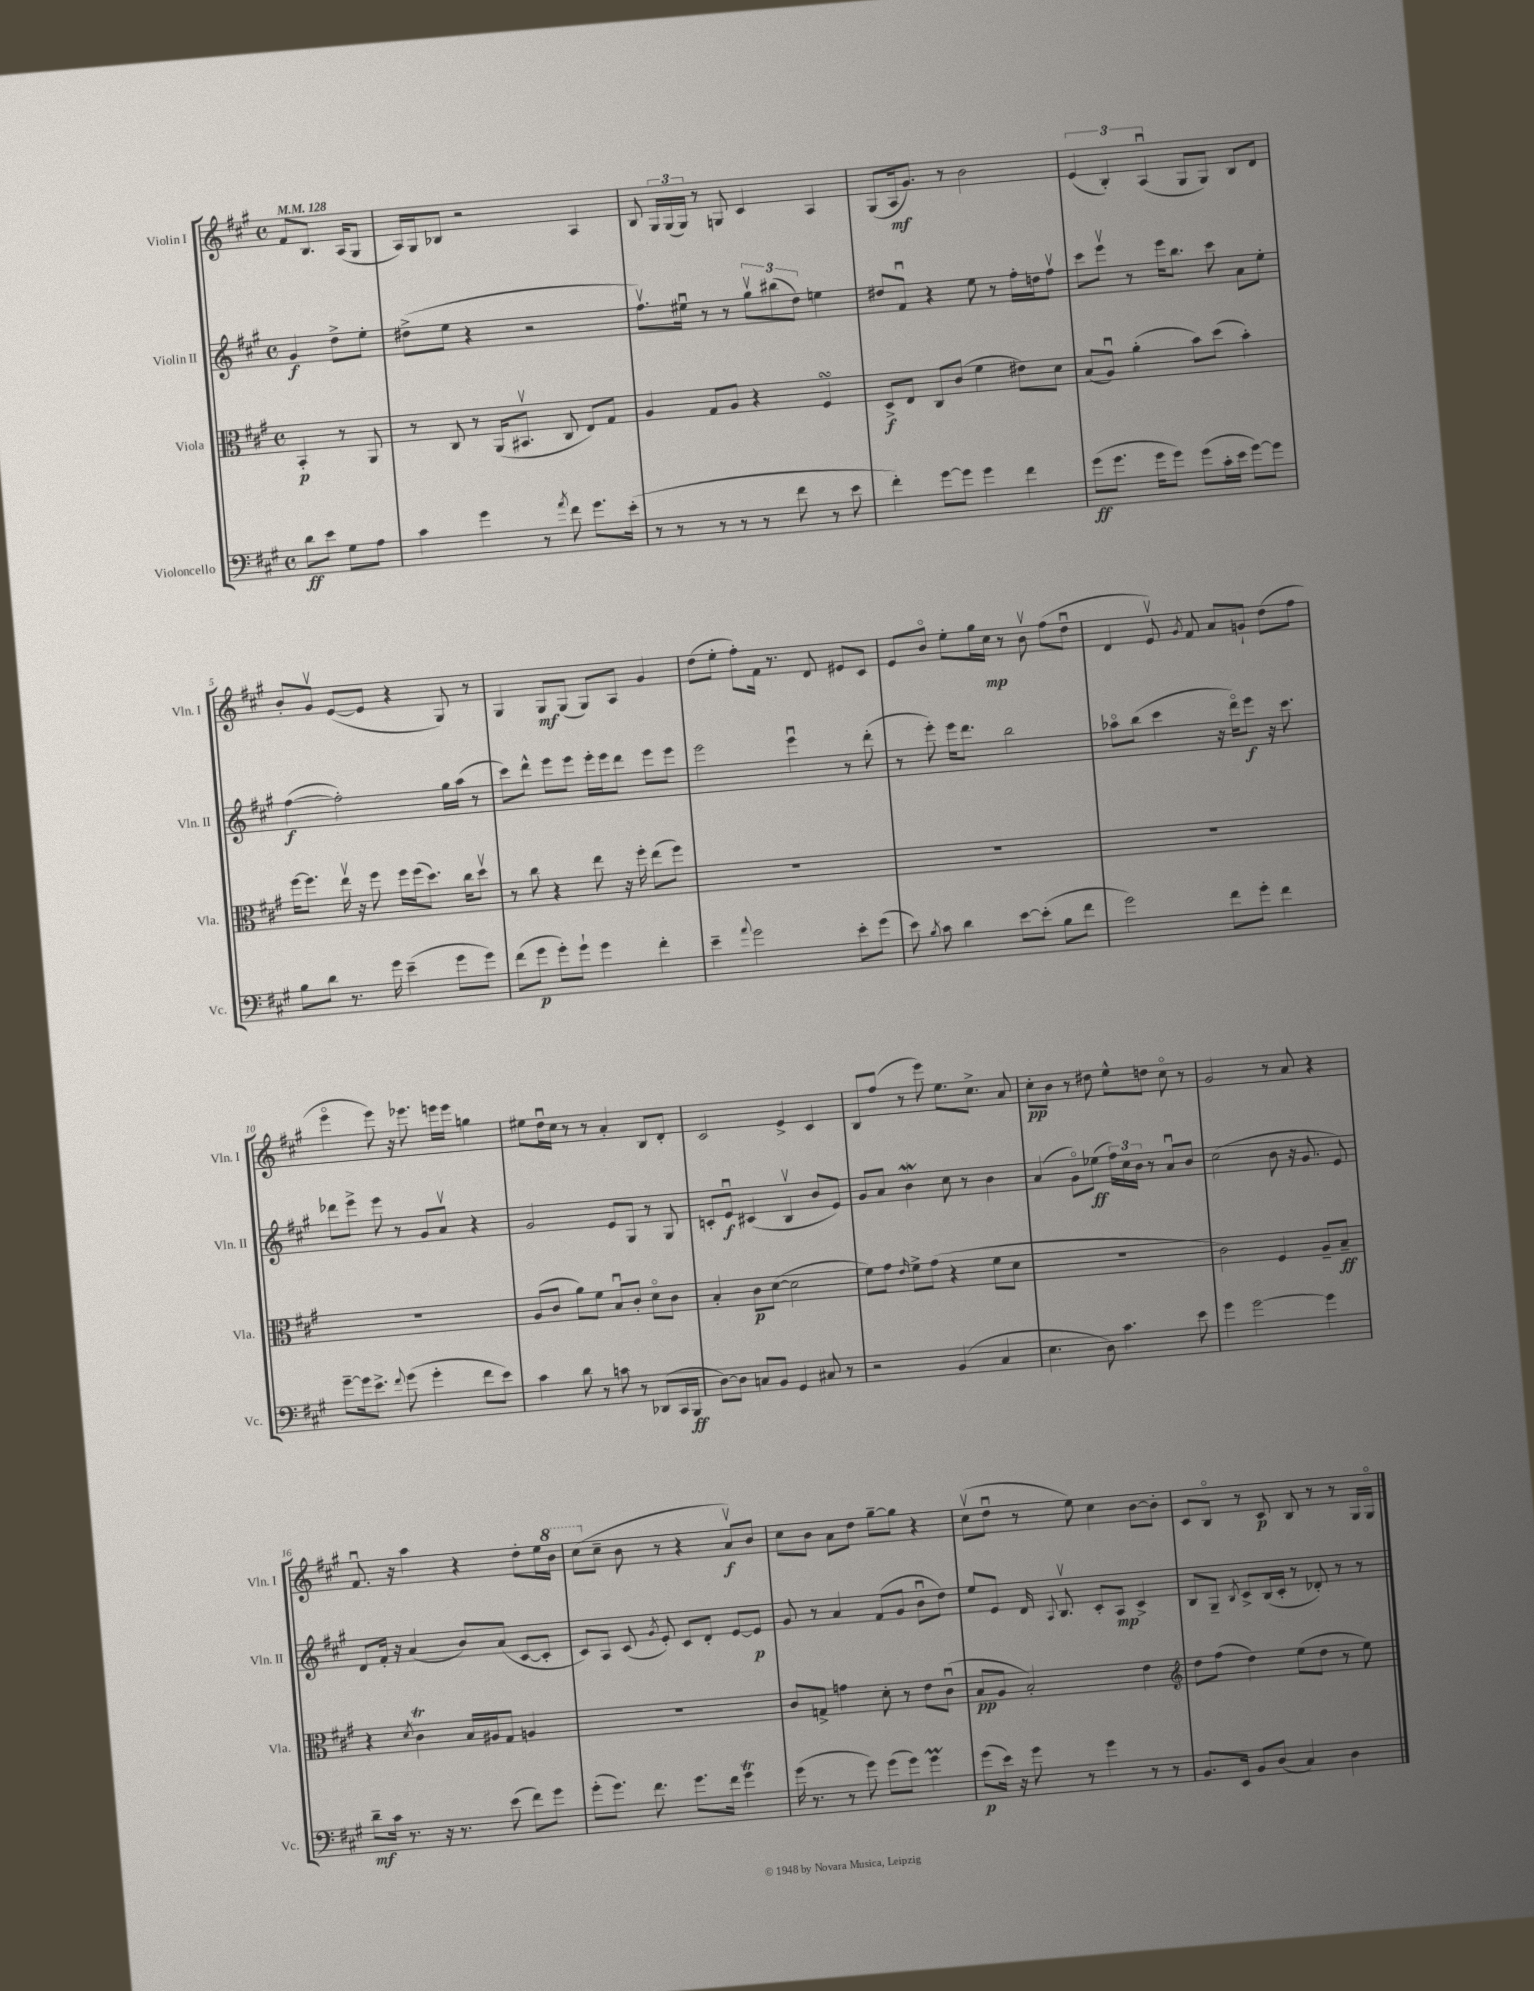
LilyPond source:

<<
\new StaffGroup <<
\new Staff = "s0" \with { instrumentName = "Violin I" shortInstrumentName = "Vln. I" } {
    \clef treble \key a \major \defaultTimeSignature \time 4/4 \partial 2 \tempo 4 = 128
    \autoBeamOff fis'8[ b8.] a16[( gis8] |
    a16[) gis16 bes8] r2 a4 |
    b8 \tuplet 3/2 { gis16[ gis16( gis16]) } r8 g8 cis'4 a4 |
    gis8[( a16\mf gis'8.]) r8 b'2 |
    \tuplet 3/2 { e'4( b4-.) a4\downbow( } gis8[ gis8]) b8[ d'8] |
    b'8[-. gis'8]\upbow e'8[~( e'8] r4 gis8) r8 |
    gis4 gis8[\mf gis8]( gis8[) a8] gis'4 |
    d''8[( e''8]-. fis''8[-.) fis'16] r8. d'8 eis'8[ cis'8] |
    e'8[ b'8]\flageolet e''8[-. gis''16 cis''16]\mp r8 b'8\upbow fis''8[( d''8]\downbow |
    d'4 e'8\upbow) \acciaccatura { gis'8 } fis'8 a'8[ g'8]-! d''8[( fis''8] |
    e'''4\flageolet e'''8) r16 ees'''8. e'''16[ e'''16] g''4 |
    eis''8[ d''16\downbow cis''16] r8 r8 a'4-. b8[ d'8]-. |
    cis'2 e'4-> cis'4 |
    b8[ fis''8]( r8 e'''8) e''8.[ cis''8.]-> a'8 |
    cis''8[-.\pp b'8] r8 dis''8 e''8[-^ d''8] cis''8\flageolet r8 |
    gis'2 r8 a'8 r4 |
    fis'8.\downbow r16 a''4 r4 d''8[-. e''16 \ottava #1 b''16] |
    cis'''8[( \ottava #0 cis''8]-- b'8 r8 r4 a'8[\upbow\f) b'8] |
    cis''8[ b'8] a'8[ d''8] gis''8[~-- gis''8] r4 |
    cis''8[\upbow( d''8]\downbow r8 e''8) cis''4 b'8[~ b'8]-. |
    cis'8[ b8]\flageolet r8 cis'8\p b8 r8 r8 gis16[ gis16]\flageolet \bar "|." |
}
\new Staff = "s1" \with { instrumentName = "Violin II" shortInstrumentName = "Vln. II" } {
    \clef treble \key a \major \defaultTimeSignature \time 4/4 \partial 2
    \autoBeamOff gis'4\f d''8[-> e''8]-. |
    dis''8[->( e''8] r4 r2 |
    fis''8.[\upbow) eis''16]\downbow r8 r8 \tuplet 3/2 { gis''8[\upbow bis''8( d''8]) } e''4 |
    dis''8[ fis'8]\downbow r4 e''8 r8 fis''16[-. d''16 fis''8]\upbow |
    cis'''8[ e'''8]\upbow r8 e'''16[ b''8.] cis'''8 a'8[ e''8]-. |
    fis''4~\f( fis''2-.) gis''16[ a''16]( r8 |
    cis'''8[) d'''8]-^ e'''8[ e'''8] e'''16[-. e'''16 d'''8] e'''8[ e'''8] |
    e'''2 e'''4\downbow r8 d'''8-.( |
    r8 e'''8-.) e'''16[ d'''8.] b''2 |
    aes''8[\flageolet b''8]( cis'''4 r16 d'''16[\flageolet) e'''8]\f r16 cis'''8. |
    des'''8[ e'''8]-> e'''8 r8 gis'8[ a'8]\upbow r4 |
    gis'2 e'8[ gis8] r8 gis8 |
    c'8[-. e'8]\downbow\f cis'4( b4\upbow b'8[ e'8]) |
    gis'8[ a'8] b'4\mordent cis''8 r8 b'4 |
    a'4( gis'8[\flageolet) ees''8]\ff( \tuplet 3/2 { fis''16[) cis''16 b'16] } r8 a'8[\downbow b'8] |
    cis''2( b'8 r16 gis'8. e'8) |
    d'8[ fis'16]-. r16 a'4( b'8[) a'8]( cis'8[~ cis'8]-. |
    cis'8[) a8] cis'8( \acciaccatura { gis'8 } e'8-.) cis'8[ d'8]-. e'8[~ e'8]\p |
    gis'8 r8 a'4 fis'8[( gis'8] b'8[\downbow d''8]) |
    e''8[ e'8] d'16 \appoggiatura { a8 } b8.\upbow cis'8[-. a8]\mp cis'4-> |
    b8[ gis8]-- \acciaccatura { b8 } cis'8[-> b16( cis'16]-. r8 des'8-.) r8 r8 \bar "|." |
}
\new Staff = "s2" \with { instrumentName = "Viola" shortInstrumentName = "Vla." } {
    \clef alto \key a \major \defaultTimeSignature \time 4/4 \partial 2
    \autoBeamOff b,4-.\p r8 a,8 |
    r8 cis8 r8 a,16[( bis,8.]\upbow cis8 e8[) gis8] |
    a4 gis8[ a8] r4 fis4\turn |
    d8[->\f e8] cis8[ cis'8]( fis'4 eis'8[) d'8] |
    b8[( a8]\downbow) a'4-.( b'8[) d''8]( b'4-.) |
    fis''16[~ fis''8.] e''16\upbow r16 fis''8 fis''16[ fis''16( d''8.]) cis''16[ d''8]\upbow |
    r8 cis''8 r4 e''8 r16 fis''16-. e''8[( fis''8]) |
    R1 |
    R1 |
    R1 |
    R1 |
    a8[( cis'8] a'8[) fis'8] b8[\downbow cis'8]-. d'8[\flageolet cis'8] |
    b4-. cis'8[\p d'8]~( d'2 |
    fis'8[) gis'8] \grace { e'16 } fis'8[-> gis'8]( r4 fis'8[ d'8] |
    R1 |
    cis'2) fis4 a8[-- b8]--\ff |
    r4 \acciaccatura { d'8 } cis'4\trill b16[ ais16 gis8] a4 |
    R1 |
    cis'8[ g8]-> g'4 d'8-. r8 e'8[ cis'8]\downbow( |
    b8[\pp a8] b2-.) e'4 |
    \clef treble d''8[ fis''8]( d''4) e''8[( d''8] r8 e''8) \bar "|." |
}
\new Staff = "s3" \with { instrumentName = "Violoncello" shortInstrumentName = "Vc." } {
    \clef bass \key a \major \defaultTimeSignature \time 4/4 \partial 2
    \autoBeamOff d'8[\ff e'8] gis8[ a8] |
    cis'4 gis'4 r8 \acciaccatura { a'8 } fis'8 gis'8.[ e'16]-.( |
    r8 r8 r8 r8 r8 fis'8 r8 e'8 |
    fis'4-.) gis'8[~ gis'8] gis'4 fis'4 |
    gis'8[\ff( gis'8.] gis'16[ gis'8]) gis'8[( cis'16-. e'16] gis'8[~) gis'8] |
    b8[ d'8] r8. gis'16 e'4--( gis'8[ gis'8]) |
    fis'8[( gis'8]\p gis'8[-.) gis'8]-! gis'4 fis'4-. |
    e'4-- \appoggiatura { a'8 } gis'2 e'8[-. gis'8]( |
    e'8) \acciaccatura { b8 } cis'8 d'4 e'8[~ e'8]-.( b8[ fis'8] |
    gis'2) fis'8[ gis'8]-. fis'4 |
    gis'8[~-- gis'16 e'8.]-> \appoggiatura { fis'8 } gis'8( gis'4-. fis'8[ e'8]) |
    cis'4 d'8 r8 c'8 r8 des,8[( cis,16 b,,16]\ff |
    d8[~) d8] c8[ b,8] gis,4 cis8 r8 |
    r2 b,4( cis4 |
    e4. d8) cis'4. e'8 |
    gis'4 gis'2~ gis'4 |
    d'8[--\mf cis'16] r8. r16 r8. e'8( fis'8[) gis'8] |
    gis'8[-.( gis'8.]) fis'8. gis'8.[ fis'16] gis'4\trill |
    gis'16( r8. r8 gis'8) gis'8[( gis'8]) gis'4\prall |
    gis'8[\p( e'16]) r16 gis'8 r8 gis'4 r8 r8 |
    b,8.[ e,16] b,8[ d8]( cis4) d4 \bar "|." |
}
>>
>>
